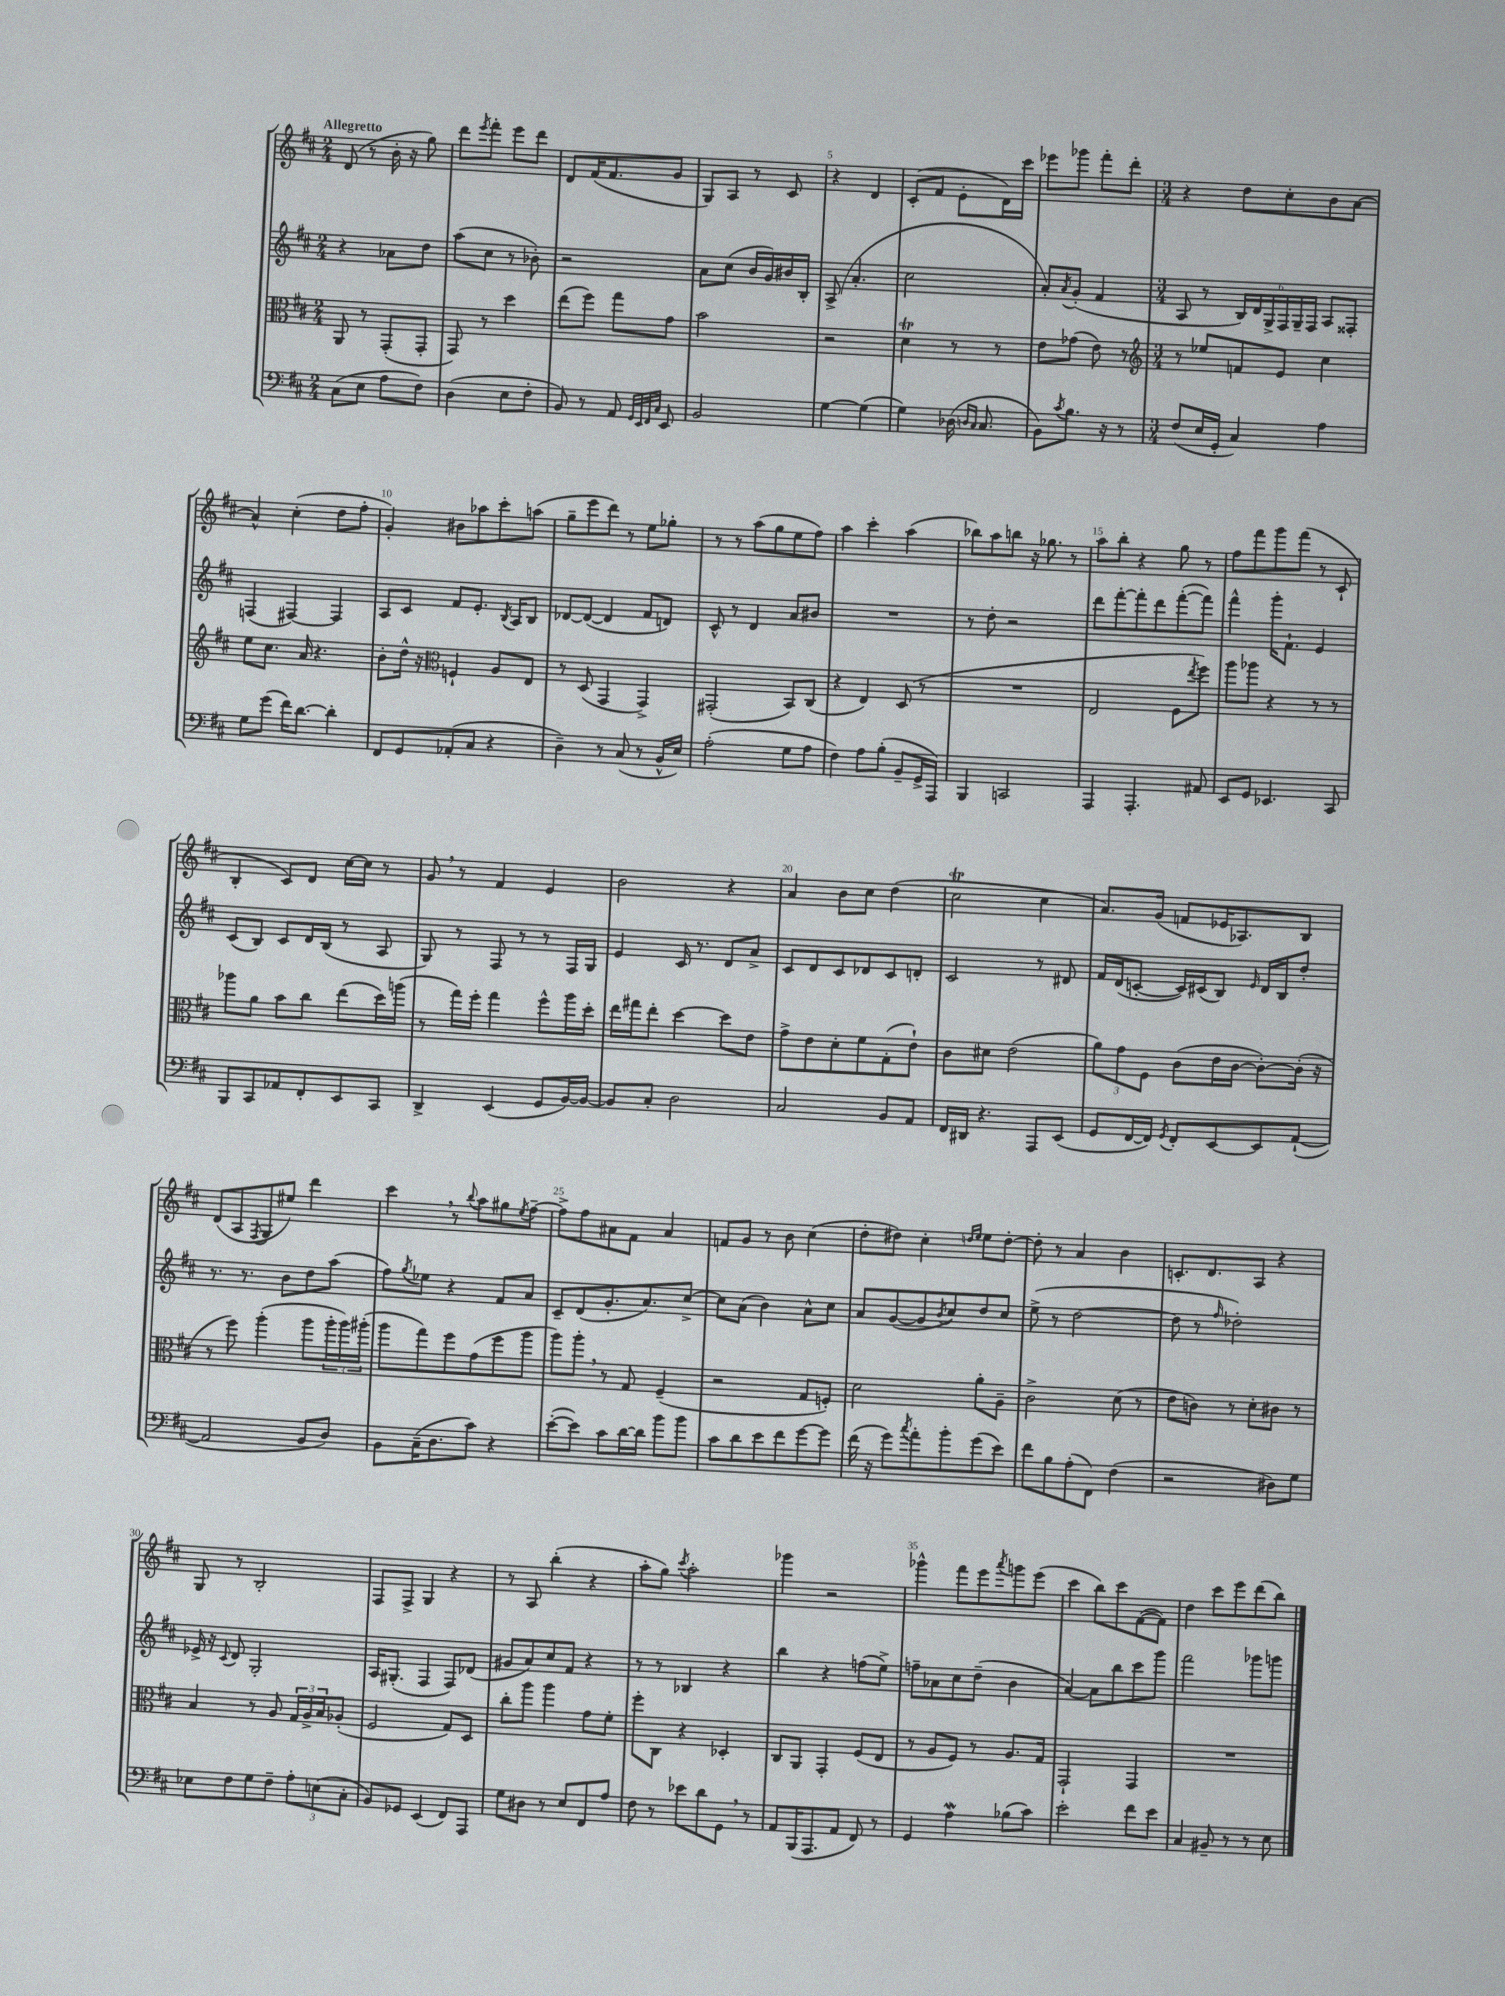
<<
\new StaffGroup <<
\new Staff = "s0" {
    \clef treble \key d \major \numericTimeSignature \time 2/4 \tempo "Allegretto"
    d'8( r8 b'16-. r16 g''8) |
    d'''8 \acciaccatura { e'''8 } fis'''8-. e'''8 d'''8 |
    d'8 fis'16( fis'8. g'8 |
    g8) a8 r8 cis'8 |
    r4 d'4 |
    cis'8-.( fis'8 e'8-. d'16) cis'''16 |
    ees'''8 ges'''8 fis'''8-. d'''8-. |
    \numericTimeSignature \time 3/4 r4 d''8 cis''8-. b'8 a'8~ |
    a'4-^ cis''4-.( d''8 fis''8-. |
    g'4-.) bis'8 aes''8 cis'''8-. a''8( |
    g''8-- e'''8 d'''8) r8 e''8 ges''8-. |
    r8 r8 a''8( g''8 e''8 fis''8) |
    a''4 cis'''4-. a''4( |
    bes''8) a''8 b''8 r16 ges''8. r8 |
    a''8 b''8-. r4 g''8 r8 |
    fis''8 fis'''8 g'''8 fis'''8( r8 cis'8-! |
    b4-. cis'8) d'8 cis''16~ cis''16 r8 |
    g'8 \breathe r8 fis'4 e'4 |
    b'2 r4 |
    a'4 b'8 cis''8 d''4( |
    cis''2\trill cis''4 |
    a'8.) g'16( f'8 ees'16 aes8.) b8 |
    d'8( a8 \acciaccatura { fis8 } g8 eis''8) d'''4 |
    cis'''4 \breathe r8 \appoggiatura { b''8 } a''8 gis''8 \acciaccatura { e''8 } fis''8~-- |
    fis''8-> fis''8 ais'8 fis'8 ais'4 |
    f'8 g'8 r8 b'8 cis''4( |
    d''8-. dis''8) cis''4-. \grace { d''16 e''16 } e''8 d''8~-. |
    d''8-. r8 a'4 b'4 |
    c'8.-. d'8. a8 r4 |
    g8 r8 b2-. |
    fis8 fis8-> g4 r4 |
    r8 a8 b''4-.( r4 |
    a''8-. g''8) \acciaccatura { cis'''8 } a''2-. |
    ges'''4 r2 |
    ges'''4-^ fis'''8 e'''8 \acciaccatura { a'''8 } g'''8 e'''8( |
    cis'''4 b''8) cis'''8 fis'8~( fis'8) |
    d''4 cis'''8 e'''8 d'''8( b''8) \bar "|." |
}
\new Staff = "s1" {
    \clef treble \key d \major \numericTimeSignature \time 2/4
    r4 aes'8 d''8 |
    a''8( cis''8 r8 bes'8-.) |
    r2 |
    a'8 cis''8( b'16 g'16) bis'16 b16-. |
    a8->( a'4.-. |
    cis''2 |
    a'8-.) \acciaccatura { a'8 } g'8-.( fis'4 |
    \numericTimeSignature \time 3/4 a8 r8 \tuplet 6/4 { b16) d'16 g16-> fis16 g16-- fis16 } a8 fisis8-. |
    f4( fis4~) fis4 |
    a8 cis'8 fis'8 e'8.-. \acciaccatura { b8 } a16 b8 |
    des'8~ des'8~( des'4 fis'8 d'8) |
    cis'8-^ r8 d'4 a'8 bis'8 |
    R2. |
    r8 d''8-. r2 |
    d'''8 fis'''8~-. fis'''8-. d'''8 fis'''8~-.( fis'''8) |
    fis'''4-^ g'''16-. fis'8.-! e'4 |
    cis'8( b8) cis'8 d'16 b16( r8 a8 |
    g8) r8 fis8 r8 r8 fis16 g16 |
    e'4 cis'16 r8. d'8 a'8-> |
    cis'8 d'8 cis'8 des'8 cis'8 d'8-. |
    cis'2 r8 dis'8 |
    fis'16 d'16( c'8~-. c'16) cis'16( b8) \grace { e'16 } d'16 b16 d''8-. |
    r8. r8. b'8 d''8 a''8( |
    fis''8) \acciaccatura { g''8 } ees''8 r4 fis'8 a'8 |
    cis'8-- d'8( g'8.-. a'8.) cis''8~-> |
    cis''8 a'8( b'4) a'8-^ cis''8 |
    a'8 g'8~( g'8 \acciaccatura { b'8 } cis''8) d''8 cis''8 |
    e''8->( r8 d''2~ |
    d''8 r8 \grace { fis''16 } des''2-.) |
    ees'16-> r16 \appoggiatura { cis'8 } d'8 g2-. |
    a16 gis8.-.( fis4 fis8) des'8( |
    gis'8 a'8) cis''8 fis'8 r4 |
    r8 r8 bes4 r4 |
    b''4 r4 f''8( e''8->) |
    f''8-- aes'8 cis''8 d''8--( b'4 |
    a'4~) a'8 b''8 cis'''8 g'''8 |
    fis'''2 ges'''8 g'''8 \bar "|." |
}
\new Staff = "s2" {
    \clef alto \key d \major \numericTimeSignature \time 2/4
    a,8 r8 g,8-.( g,8-. |
    g,8) r8 d''4 |
    e''8( fis''8) g''8 g'8 |
    b'2 |
    r2 |
    d'4\trill r8 r8 |
    e'8 ges'8( e'8) r8 |
    \numericTimeSignature \time 3/4 \clef treble r8 ees''8 f'8 e'8 cis''4 |
    e''8 cis''8. a'16 r4. |
    b'8-. d''16-^ r16 \clef alto f4-! a8 e8 |
    r8 d8( g,4 g,4->) |
    gis,2-.( b,8) cis8( |
    r4 e4) d8( r8 |
    R2. |
    e2 fis8 \acciaccatura { e''8 } fis''8) |
    a''8 aes''8 r4 r8 r8 |
    aes''8 a'8 b'8 cis''8 e''8( d''16) a''16( |
    r8 g''16) fis''16-. g''4 fis''8-^ a''16 d''16-. |
    e''16 gis''16 e''8-. d''4~ d''8 e'8 |
    g'8-> e'8 d'8-. fis'8 g8-.( e'8-!) |
    cis'8 dis'8 e'2( |
    \tuplet 3/2 { a'8) g'8 fis8 } cis'8( e'16 cis'16~ cis'8~-.) cis'16-.( r16 |
    r8 fis''8) a''4-.( a''8 \tuplet 3/2 { a''16-. a''16) ais''16-.( } |
    a''8 g''8) fis''8 g'8( fis''8 a''8 |
    a''8) a''8-. \breathe r8 g8 fis4--( |
    r2 g8 f8-.) |
    d'2 a'8-. a8-- |
    cis'2-> d'8( r8 |
    e'8 c'8) r8 d'8-. cis'8 r8 |
    b4 r8 a8 \tuplet 3/2 { g16 a16-> b16 } aes8-.( |
    fis2 g8) d8 |
    cis''8-. a''8 a''4 g'8 fis'8-. |
    fis''8-. cis8 r4 des4-. |
    cis8 a,8 g,4-. fis8( e8 |
    r8 a8 fis8) r8 a8. g16 |
    g,2-! g,4 |
    R2. \bar "|." |
}
\new Staff = "s3" {
    \clef bass \key d \major \numericTimeSignature \time 2/4
    cis8( e8 a8 fis8) |
    d4( e8 fis8-. |
    b,8) r8 a,8 \grace { g,32 e,32 fis,32 cis32 } e,8 |
    b,2 |
    g4~ g4( |
    g4) des16( \grace { d16 cis16 } cis8. |
    b,8) \acciaccatura { cis'8 } b8. r16 r8 |
    \numericTimeSignature \time 3/4 fis8( e16 g,16-. cis4) a4 |
    g8 g'8( fis'16) d'8.~ d'4-. |
    fis,8 g,8 aes,8-.( cis8 r4 |
    d4--) r8 cis8( r8 b,16-^ e16) |
    a2-.( g8 a8 |
    fis4) a8 b8-.( b,8-- g,16-> a,,16) |
    b,,4 c,2 |
    a,,4 a,,4.-. ais,8 |
    e,8 g,8 ees,4. cis,8 |
    b,,8 cis,8 aes,8 fis,8-. e,8 cis,8 |
    d,4-> e,4( g,8 b,16~) b,16~ |
    b,8 cis8-. d2 |
    cis2 b,8 a,8 |
    fis,16 dis,16 r4. a,,8 e,8( |
    g,8 fis,16~ fis,16) \acciaccatura { g,8 } fis,8-. e,8~ e,8 a,8~-!( |
    a,2 b,8 d8) |
    b,8 cis16--( d8. cis'8) r4 |
    e'8~-.( e'8) cis'8 d'16~ d'16 b'8 b'8 |
    cis'8 d'8 e'8 fis'8 g'8~ g'8 |
    fis'16( r16 g'8) \acciaccatura { cis''8 } a'8-. b'8-. g'8( e'8) |
    fis'8 b8 a8-.( fis,8) fis4( |
    r2 dis8) g8 |
    ees8 fis8 g8 fis8-- \tuplet 3/2 { a8-. e8( cis8-. } |
    b,8) ges,8 e,4( fis,8) a,,8 |
    g8 dis8 r8 e8 fis,8 a8 |
    fis8 r8 ees'8 d'8 g,8 \breathe r8 |
    a,8 b,,16( a,,8. a,8 fis,8) r8 |
    g,4 a4\mordent bes8( cis'8) |
    e'2-. fis'8 e'8 |
    cis4 bis,8-- r8 r8 e8 \bar "|." |
}
>>
>>
\layout { \context { \Score \override BarNumber.break-visibility = ##(#f #t #t) barNumberVisibility = #(every-nth-bar-number-visible 5) } }
